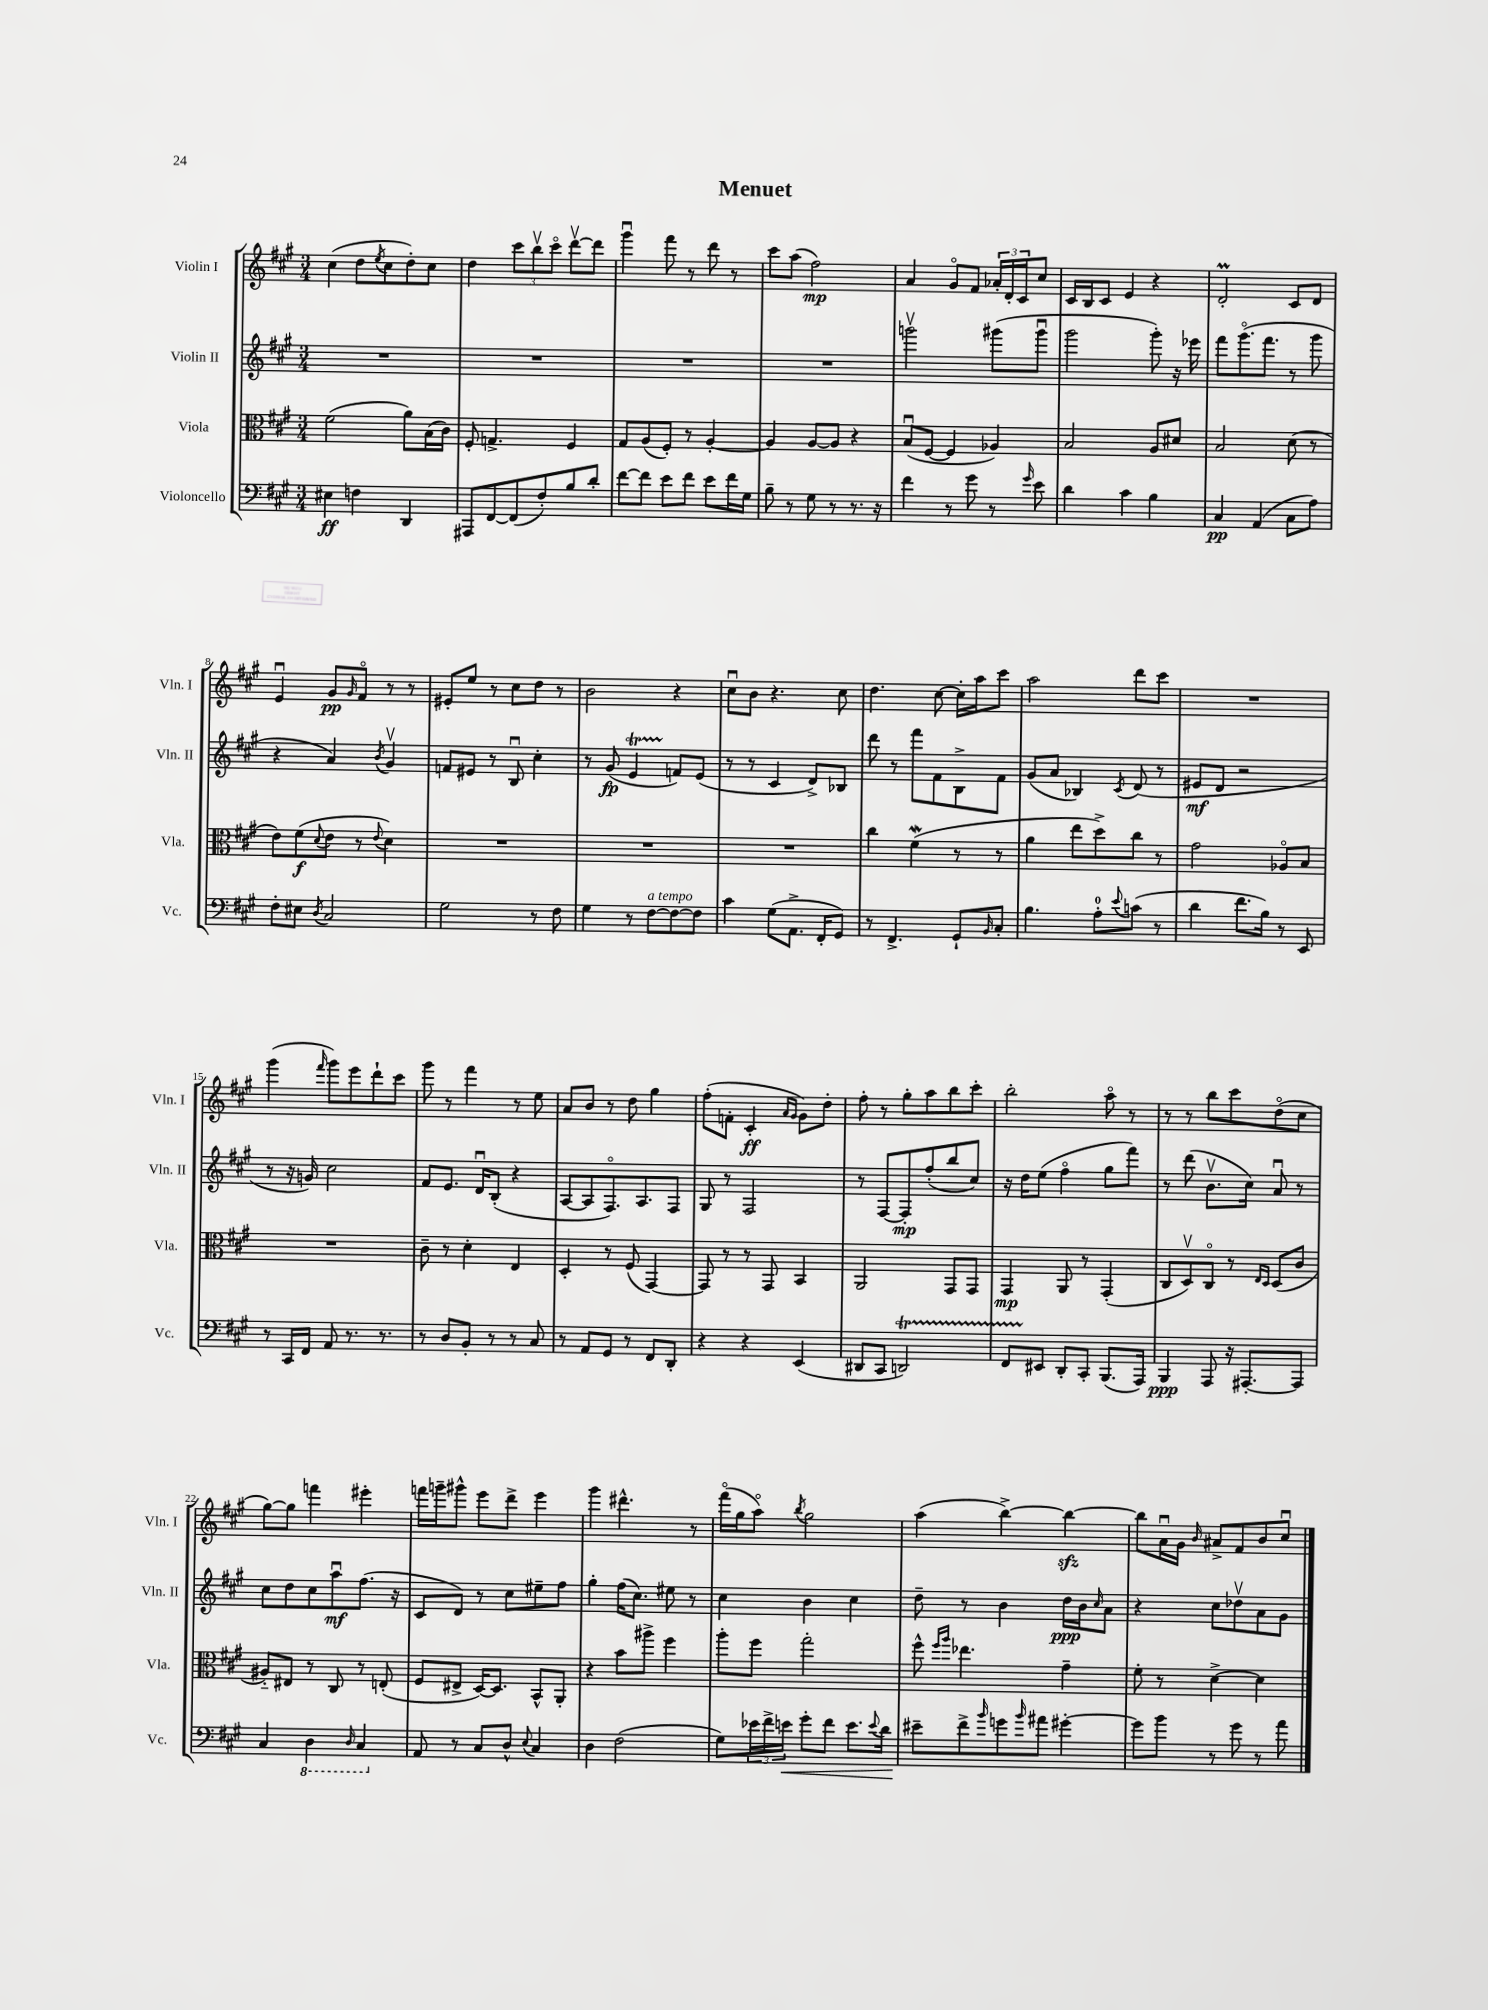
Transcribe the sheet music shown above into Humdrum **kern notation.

**kern	**dynam	**kern	**dynam	**kern	**dynam	**kern	**dynam
*part4	*part4	*part3	*part3	*part2	*part2	*part1	*part1
*staff4	*staff4	*staff3	*staff3	*staff2	*staff2	*staff1	*staff1
*I"Violoncello	*	*I"Viola	*	*I"Violin II	*	*I"Violin I	*
*I'Vc.	*	*I'Vla.	*	*I'Vln. II	*	*I'Vln. I	*
*clefF4	*	*clefC3	*	*clefG2	*	*clefG2	*
*k[f#c#g#]	*	*k[f#c#g#]	*	*k[f#c#g#]	*	*k[f#c#g#]	*
*M3/4	*	*M3/4	*	*M3/4	*	*M3/4	*
=1	=1	=1	=1	=1	=1	=1	=1
4E#X\	ff	(2f#\	.	2.r	.	(4cc#\	.
4Fn\	.	.	.	.	.	8dd\L	.
.	.	.	.	.	.	8qee/	.
.	.	.	.	.	.	8cc#\	.
4DD/	.	8a\L)	.	.	.	8dd'\)	.
.	.	(16B\L	.	.	.	8cc#\J	.
.	.	16c#\JJ)	.	.	.	.	.
=2	=2	=2	=2	=2	=2	=2	=2
8AAA#X/L	.	8F#'/	.	2.r	.	4dd\	.
[8FF#/	.	4.Gn^/	.	.	.	.	.
(8FF#/]	.	.	.	.	.	12ccc#\L	.
.	.	.	.	.	.	12bbv\	.
8F#'/)	.	.	.	.	.	.	.
.	.	.	.	.	.	12ccc#\J	.
8B/	.	4F#/	.	.	.	[8dddv\L	.
8d'/J	.	.	.	.	.	8ddd\J]	.
=3	=3	=3	=3	=3	=3	=3	=3
[8f#\L	.	8G#/L	.	2.r	.	4ggg#u\	.
8f#\J]	.	(8A/	.	.	.	.	.
8e\L	.	8F#'/J)	.	.	.	8fff#\	.
8f#\J	.	8r	.	.	.	8r	.
8e\L	.	[4A'/	.	.	.	8ddd\	.
16f#\L	.	.	.	.	.	8r	.
16G#\JJ	.	.	.	.	.	.	.
=4	=4	=4	=4	=4	=4	=4	=4
8B~\	.	4A/]	.	2.r	.	8ccc#\L	.
8r	.	.	.	.	.	(8aa\J	.
8G#\	.	[8A/L	.	.	.	2ff#\)	mp
8r	.	8A/J]	.	.	.	.	.
8.r	.	4r	.	.	.	.	.
16r	.	.	.	.	.	.	.
=5	=5	=5	=5	=5	=5	=5	=5
4f#\	.	(8Bu/L	.	2gggnv\	.	4a/	.
.	.	[8F#/J	.	.	.	.	.
8r	.	4F#/]	.	.	.	8g#/L	.
8g#\	.	.	.	.	.	8f#/J	.
8r	.	4A-X/)	.	(8ggg#X\L	.	24a-X'/LL	.
.	.	.	.	.	.	24d'/	.
.	.	.	.	.	.	24c#/J	.
16qqg#/	.	.	.	.	.	.	.
8e\	.	.	.	8ggg#u\J	.	8cc#/J	.
=6	=6	=6	=6	=6	=6	=6	=6
4d\	.	2B/	.	2ggg#\	.	16c#/LL	.
.	.	.	.	.	.	16B/J	.
.	.	.	.	.	.	8c#/J	.
4c#\	.	.	.	.	.	4e/	.
4B\	.	8A/L	.	8ggg#'\)	.	4r	.
.	.	8d#X/J	.	16r	.	.	.
.	.	.	.	16eee-X\	.	.	.
=7	=7	=7	=7	=7	=7	=7	=7
4C#/	pp	2B/	.	8fff#\L	.	2dM'/	.
.	.	.	.	(8.ggg#\	.	.	.
(4AA/	.	.	.	.	.	.	.
.	.	.	.	8.fff#\J	.	.	.
8C#\L	.	(8d\	.	8r	.	8c#/L	.
8A\J)	.	8r	.	8ggg#\	.	8d/J	.
!!LO:LB:g=z
=8	=8	=8	=8	=8	=8	=8	=8
8F#'\L	.	8e\L)	.	4r	.	4eu/	.
8E#X\J	.	(8f#\	f	.	.	.	.
8qD/	.	8qqd/	.	.	.	.	.
2C#/	.	8e\J	.	4a/)	.	8g#/L	pp
.	.	.	.	.	.	16qqg#/	.
.	.	8r	.	.	.	8f#/J	.
.	.	8qqe/	.	8qb/	.	.	.
.	.	4d\)	.	4g#v/	.	8r	.
.	.	.	.	.	.	8r	.
=9	=9	=9	=9	=9	=9	=9	=9
2G#\	.	2.r	.	8fn/L	.	8e#X'/L	.
.	.	.	.	8e#X/J	.	8ee/J	.
.	.	.	.	8r	.	8r	.
.	.	.	.	8Bu/	.	8cc#\L	.
8r	.	.	.	4cc#'\	.	8dd\J	.
8F#\	.	.	.	.	.	8r	.
=10	=10	=10	=10	=10	=10	=10	=10
4G#\	.	2.r	.	8r	.	2b\	.
.	.	.	.	(8g#/	fp	.	.
8r	.	.	.	4eT/	.	.	.
!LO:TX:a:i:t=a tempo	!	!	!	!	!	!	!
[8F#\L	.	.	.	.	.	.	.
8F#\_	.	.	.	8fn/L)	.	4r	.
8F#\J]	.	.	.	(8e/J	.	.	.
=11	=11	=11	=11	=11	=11	=11	=11
4c#\	.	2.r	.	8r	.	8cc#u\L	.
.	.	.	.	8r	.	8b\J	.
(8G#\L	.	.	.	4c#/	.	4.r	.
8.AA^\J	.	.	.	.	.	.	.
.	.	.	.	8d^/L)	.	.	.
16FF#'/KL	.	.	.	.	.	.	.
8GG#/J)	.	.	.	8B-X/J	.	8cc#\	.
=12	=12	=12	=12	=12	=12	=12	=12
8r	.	4cc#\	.	8ddd\	.	4.dd\	.
4.FF#^/	.	.	.	8r	.	.	.
.	.	(4f#W\	.	8fff#\L	.	.	.
.	.	.	.	8f#\	.	[8cc#\	.
8GG#`/L	.	8r	.	8B^\	.	16cc#'\LL]	.
.	.	.	.	.	.	16aa\J	.
16qqBB/	.	.	.	.	.	.	.
8C#'/J	.	8r	.	8f#\J	.	8ccc#\J	.
=13	=13	=13	=13	=13	=13	=13	=13
4.B\	.	4a\	.	(8g#/L	.	2aa\	.
.	.	.	.	8a/J	.	.	.
.	.	8ee\L	.	4B-X/)	.	.	.
8A'\L	.	8dd^\)	.	.	.	.	.
8qqe/	.	.	.	8qc#/	.	.	.
(8cn\J	.	8cc#\J	.	(8d/	.	8ddd\L	.
8r	.	8r	.	8r	.	8ccc#\J	.
=14	=14	=14	=14	=14	=14	=14	=14
4d\	.	2g#\	.	8e#X/L	mf	2.r	.
.	.	.	.	8d/J	.	.	.
8.f#\L	.	.	.	2r	.	.	.
16B\Jk)	.	.	.	.	.	.	.
8r	.	8A-X/L	.	.	.	.	.
8EE/	.	8B/J	.	.	.	.	.
!!LO:LB:g=z
=15	=15	=15	=15	=15	=15	=15	=15
8r	.	2.r	.	8r	.	(4ggg#\	.
16CC#/LL	.	.	.	16r	.	.	.
16FF#/JJ	.	.	.	16gn/)	.	.	.
.	.	.	.	.	.	16qqfff#/	.
8AA/	.	.	.	2cc#\	.	8ggg#\L)	.
8.r	.	.	.	.	.	8eee\	.
.	.	.	.	.	.	8ddd`\	.
8.r	.	.	.	.	.	.	.
.	.	.	.	.	.	8ccc#\J	.
=16	=16	=16	=16	=16	=16	=16	=16
8r	.	8c#~\	.	8f#/L	.	8ggg#\	.
8D/L	.	8r	.	8.e/J	.	8r	.
8BB'/J	.	4d'\	.	.	.	4fff#\	.
.	.	.	.	16du/KL	.	.	.
8r	.	.	.	(8B'/J	.	.	.
8r	.	4E/	.	4r	.	8r	.
8C#/	.	.	.	.	.	8ee\	.
=17	=17	=17	=17	=17	=17	=17	=17
8r	.	4D'/	.	[8A/L	.	8a/L	.
8AA/L	.	.	.	8A/]	.	8b/J	.
8GG#/J	.	8r	.	8.F#/)	.	8r	.
8r	.	(8F#/	.	.	.	8dd\	.
.	.	.	.	8.A/	.	.	.
8FF#/L	.	[4GG#/)	.	.	.	4gg#\	.
8DD'/J	.	.	.	8F#/J	.	.	.
=18	=18	=18	=18	=18	=18	=18	=18
4r	.	8GG#/]	.	8G#/	.	(8ff#'\L	.
.	.	8r	.	8r	.	8fn'\J	.
4r	.	8r	.	2F#/	.	4c#'/	ff
.	.	8GG#/	.	.	.	.	.
.	.	.	.	.	.	16qqa/LL	.
.	.	.	.	.	.	16qqg#/JJ	.
(4EE/	.	4BB/	.	.	.	8g#\L)	.
.	.	.	.	.	.	8dd'\J	.
=19	=19	=19	=19	=19	=19	=19	=19
8DD#X/L	.	2AA/	.	8r	.	8ff#'\	.
8CC#/J	.	.	.	[8F#/L	.	8r	.
2DDnT/)	.	.	.	8F#'/]	mp	8gg#'\L	.
.	.	.	.	(8ff#'/	.	8aa\	.
.	.	8GG#/L	.	8bb/	.	8bb\	.
.	.	8GG#/J	.	8cc#/J)	.	8ccc#'\J	.
=20	=20	=20	=20	=20	=20	=20	=20
8FF#TTT/L	.	4GG#/	mp	16r	.	2bb'\	.
.	.	.	.	16dd\KL	.	.	.
8EE#X/J	.	.	.	(8ee\J	.	.	.
8DD'/L	.	8AA/	.	4ff#\	.	.	.
8CC#'/J	.	8r	.	.	.	.	.
(8.BBB/L	.	(4GG#'/	.	8gg#\L	.	8aa\	.
.	.	.	.	8fff#\J)	.	8r	.
16AAA/Jk)	.	.	.	.	.	.	.
=21	=21	=21	=21	=21	=21	=21	=21
4BBB/	ppp	8C#/L	.	8r	.	8r	.
.	.	8Dv/)	.	(8ddd\	.	8r	.
8AAA/	.	8C#/J	.	8.bv\L	.	8bb\L	.
16r	.	8r	.	.	.	8ccc#\	.
[8.AAA#X'/L	.	.	.	16cc#\Jk)	.	.	.
.	.	16qqE/LL	.	.	.	.	.
.	.	16qqD/JJ	.	.	.	.	.
.	.	(8D/L	.	8au/	.	(8dd\	.
8AAA#/J]	.	8c#/J	.	8r	.	8cc#\J	.
!!LO:LB:g=z
=22	=22	=22	=22	=22	=22	=22	=22
4C#/	.	8A#X/L)	.	8cc#\L	.	[8gg#\L)	.
.	.	8E#X/J	.	8dd\	.	8gg#\J]	.
*8ba	*	*	*	*	*	*	*
4DD\	.	8r	.	8cc#\	.	4fffn\	.
.	.	8C#/	.	8aau\	mf	.	.
16qqDD/	.	.	.	.	.	.	.
4CC#/	.	8r	.	(8.ff#\J	.	4eee#X'\	.
.	.	(8En'/	.	.	.	.	.
.	.	.	.	16r	.	.	.
=23	=23	=23	=23	=23	=23	=23	=23
*X8ba	*	*	*	*	*	*	*
8AA/	.	8F#/L	.	8c#/L	.	16fffn\LL	.
.	.	.	.	.	.	16gggn~\J	.
8r	.	8E#X^/J	.	8d/J)	.	8ggg#X^^\J	.
8C#/L	.	[16D/KL)	.	8r	.	8eee\L	.
.	.	8.D/J]	.	.	.	.	.
8D^^/J	.	.	.	8cc#\L	.	8ddd^\J	.
8qqE/	.	.	.	.	.	.	.
4C#/	.	8BB^^/L	.	8ee#X~\	.	4eee\	.
.	.	8AA'/J	.	8ff#\J	.	.	.
=24	=24	=24	=24	=24	=24	=24	=24
4D\	.	4r	.	4gg#'\	.	4ggg#\	.
(2F#\	.	8b\L	.	(16ff#\KL	.	4.ddd#X^^\	.
.	.	.	.	8.cc#\J)	.	.	.
.	.	8aa#X^\J	.	.	.	.	.
.	.	4ff#\	.	8ee#X\	.	.	.
.	.	.	.	8r	.	8r	.
=25	=25	=25	=25	=25	=25	=25	=25
8G#\L)	.	8aa'\L	.	4cc#\	.	(16fff#\LL	.
.	.	.	.	.	.	16gg#\J	.
24e-X\L	.	8ff#\J	.	.	.	8aa\J)	.
24f#^\	.	.	.	.	.	.	.
!	!LO:HP:b	!	!	!	!	!	!
24en\JJ	<	.	.	.	.	.	.
.	.	.	.	.	.	8qbb/	.
8g#'\L	.	2gg#'\	.	4b\	.	2gg#\	.
8f#\J	.	.	.	.	.	.	.
8.e\L	.	.	.	4cc#\	.	.	.
8qqe/	.	.	.	.	.	.	.
16d\Jk	.	.	.	.	.	.	.
=26	=26	=26	=26	=26	=26	=26	=26
8e#X~\L	.	8ff#^^\	.	8dd~\	.	(4aa\	.
.	.	16qqff#/LL	.	.	.	.	.
.	.	16qqaa/JJ	.	.	.	.	.
8f#^\	[	4.ee-X\	.	8r	.	.	.
16qqb/	.	.	.	.	.	.	.
8gn\	.	.	.	4b\	.	[4bb^\)	.
16qqb/	.	.	.	.	.	.	.
8a#X\J	.	.	.	.	.	.	.
[4g#X'\	.	4g#~\	.	16dd\LL	ppp	4bbzz\_	.
.	.	.	.	16b\J	.	.	.
.	.	.	.	16qqcc#/	.	.	.
.	.	.	.	8a\J	.	.	.
=27	=27	=27	=27	=27	=27	=27	=27
8g#\L]	.	8f#'\	.	4r	.	8bb\L]	.
8b\J	.	8r	.	.	.	16au\L	.
.	.	.	.	.	.	16g#\JJ	.
.	.	.	.	.	.	16qqb/	.
8r	.	[4d^\	.	8cc#\L	.	8a#X^/L	.
8g#\	.	.	.	8dd-Xv\	.	8f#/	.
8r	.	4d\]	.	8a\	.	8b/	.
8a\	.	.	.	8g#\J	.	8cc#u/J	.
==	==	==	==	==	==	==	==
*-	*-	*-	*-	*-	*-	*-	*-
